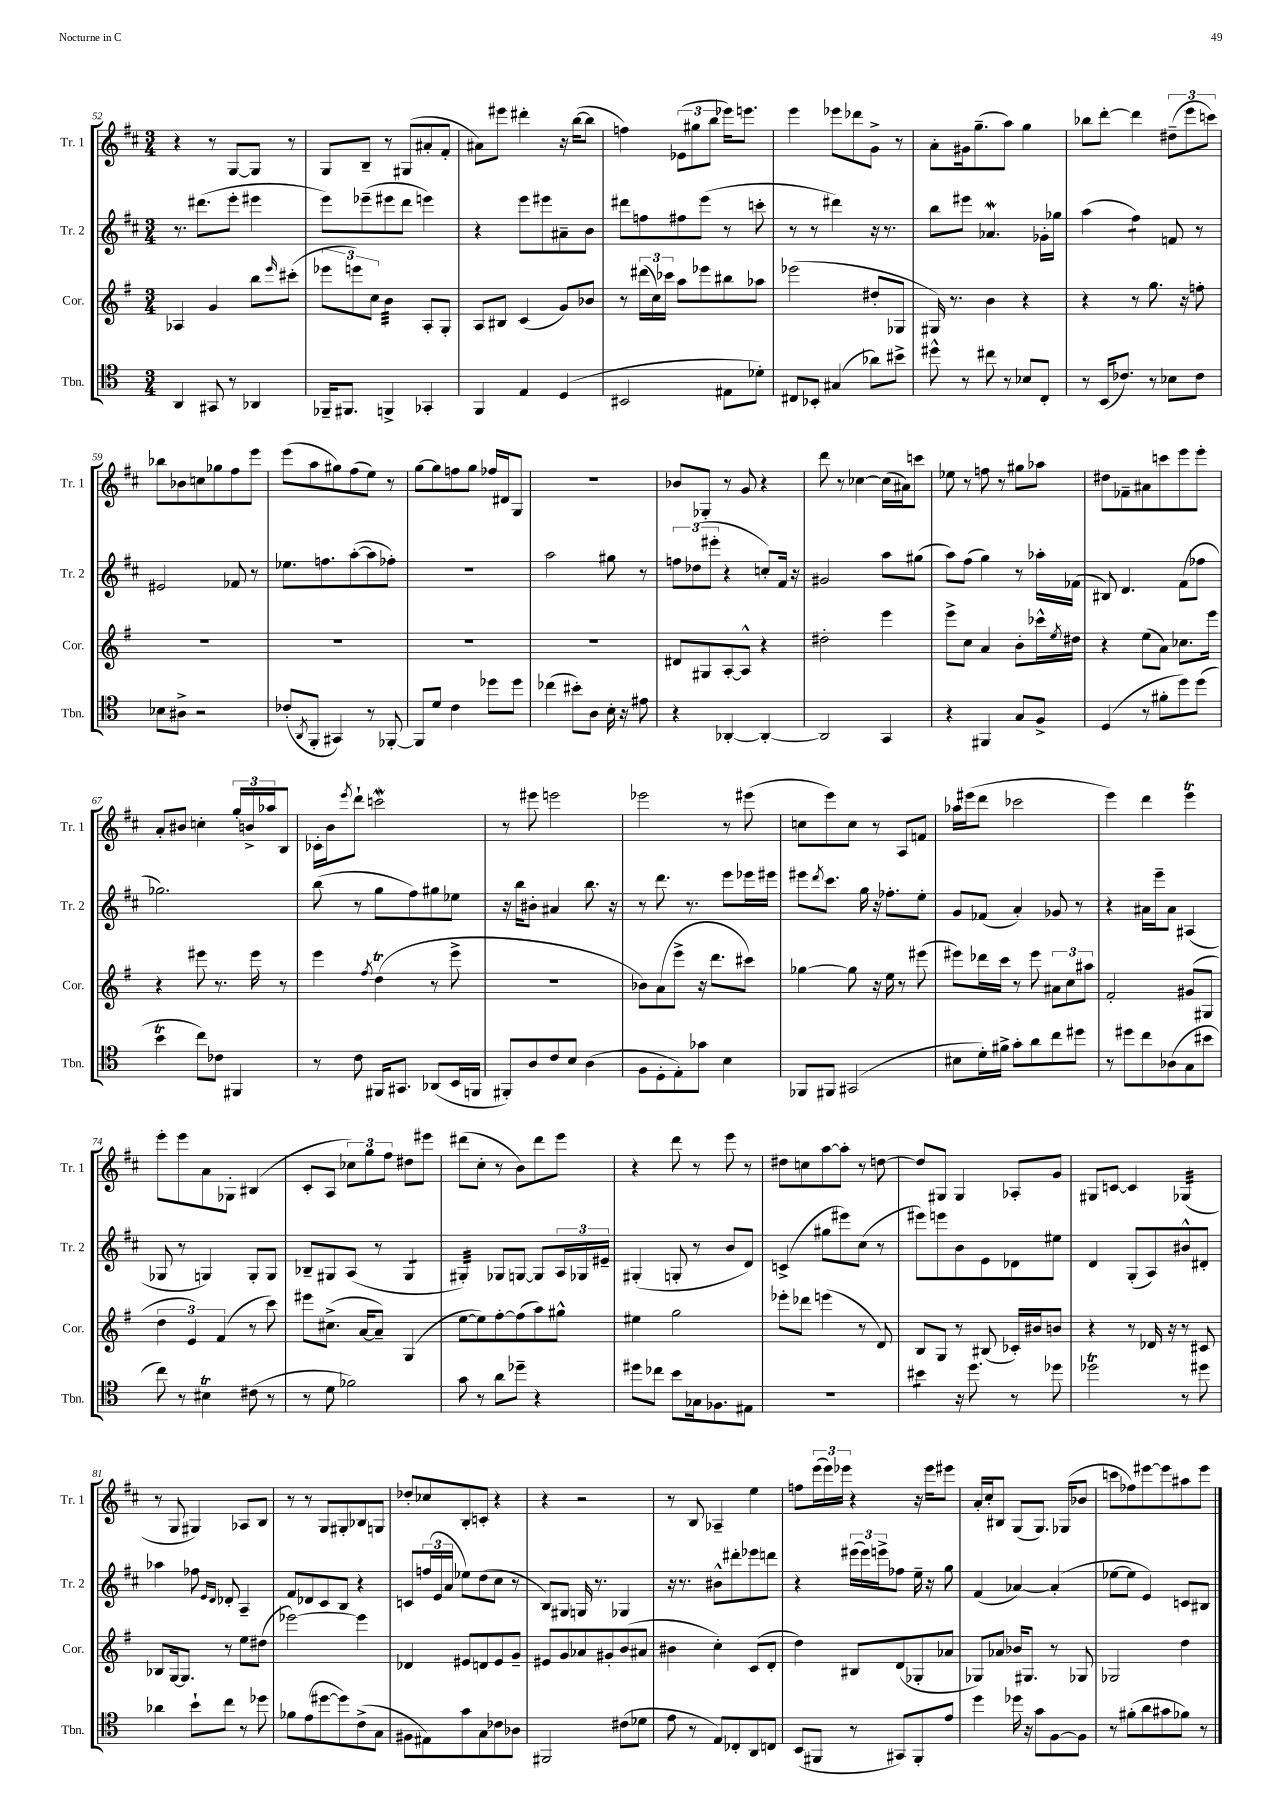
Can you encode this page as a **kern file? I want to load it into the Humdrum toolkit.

**kern	**kern	**kern	**kern
*staff4	*staff3	*staff2	*staff1
*clefC4	*clefG2	*clefG2	*clefG2
*k[]	*k[f#]	*k[f#c#]	*k[f#c#]
*M3/4	*M3/4	*M3/4	*M3/4
4AA	4A-	8.r	4r
.	.	(8.ddd#	.
8GG#	4g	.	8r
8r	.	8eee'	[8G
4AA-	8bb	4eee#	8G]
.	16qqeee	.	.
.	(8ccc#'	.	8r
=	=	=	=
16FF-~	12eee-	8eee)	8G
8.FF#	.	.	.
.	12eee)	.	.
.	.	(8eee-~	8B~
.	12cc	.	.
4FF^	4b	8eee#	8r
.	.	8ddd	(8G#
4GG-'	8A'	4eee)	8a#'
.	8G'	.	8f#'
=	=	=	=
4FF	8A	4r	8a#)
.	8B#	.	8eee#
4E	(4c	8eee	4ddd#'
.	.	8eee#	.
(4D	8g)	8a#~	16r
.	.	.	([16bb
.	8b-	8b	8bb]
=	=	=	=
2BB#	8r	8ddd#	4ff)
.	(24ddd#	8ff	.
.	24cc)	.	.
.	24ccc-	.	.
.	8aa	8ff#	(12e-
.	.	.	12gg#
.	8eee-	(8eee	.
.	.	.	12bb
8E#	8bb#	8r	16eee-)
.	.	.	8.eee
8d-')	8aa-	8ccc'	.
=	=	=	=
8C#	(2eee-	8r	4eee
8BB-'	.	8r	.
(4G#	.	4ddd#)	8eee-
.	.	.	8ddd-
8a-)	8dd#'	16r	8g^
.	.	8.r	.
8b#^	8G-	.	8r
=	=	=	=
8dd#^^	16G#)	8bb	8a'
.	8.r	.	.
8r	.	8eee#	16g#
.	.	.	(8.gg~
8cc#	4b	4.a-	.
8r	.	.	8aa)
8B-	4r	.	4gg
8C'	.	16g-'	.
.	.	16gg-	.
=	=	=	=
8r	4r	(4aa	8bb-
(16BB	.	.	[8ddd'
8.c-)	.	.	.
.	8r	4ff#)	4ddd]
8r	8.gg	.	.
8B-	.	8f	(12dd#~
.	16r	.	.
.	.	.	12eee
8c-	8ff'	8r	.
.	.	.	12ccc)
=	=	=	=
8B-	2.r	2e#	8bb-
8A#^	.	.	8b-
2r	.	.	8cc
.	.	.	8gg-
.	.	8f-	8ff#
.	.	8r	8eee
=	=	=	=
(8c-'	2.r	8.ee-	(8eee
8qAA	.	.	.
8FF'	.	.	8aa
.	.	8.ff	.
4GG#)	.	.	8gg#)
.	.	([8aa'	(8ff#
8r	.	8aa]	8ee)
[8FF-'	.	8ff-')	8r
=	=	=	=
8FF-]	2.r	2.r	[8gg
8d	.	.	8gg]
4c	.	.	8ff
.	.	.	8gg
8dd-	.	.	16ff-
.	.	.	16d#
8dd-	.	.	8G
=	=	=	=
(4cc-	2.r	2aa	2.r
8b#')	.	.	.
8A	.	.	.
16B'	.	8gg#	.
16r	.	.	.
8e#	.	8r	.
=	=	=	=
4r	8d#	12ff	8b-
.	.	(12dd-	.
.	8G#	.	8G-'
.	.	12eee#'	.
[4AA-'	[8A'	4r	8r
.	8A^^]	.	8g
4AA-'_	4r	8cc')	4r
.	.	16f#	.
.	.	16r	.
=	=	=	=
2AA-]	2dd#'	2g#	8ddd
.	.	.	8r
.	.	.	[4cc-
4GG	4eee	8aa	(16cc-]
.	.	.	16a#)
.	.	(8gg#	8ccc
=	=	=	=
4r	8eee^	8aa)	8ee-
.	8cc	(8ff#	8r
4FF#	4a	4gg)	8ff
.	.	.	8r
8G	8b'	8r	8gg#
8F^	16ccc-^^	16aa-'	8aa-
.	8qee	.	.
.	16dd#	(16f-	.
=	=	=	=
(4D	4r	8B#)	8dd#
.	.	4.d	8f-~
8r	(8ee	.	8a#
8f#'	8a)	.	8ccc
8dd)	8.cc-	(8f#	8eee
(8dd	.	8ff-	8eee'
.	16eee	.	.
=	=	=	=
4b	4r	2.gg-)	8a'
.	.	.	8b#
8cc)	8eee#	.	4cc'
8c-	8.r	.	.
4FF#	.	.	24gg'
.	.	.	24b^
.	16eee#	.	.
.	.	.	24aa-
.	8r	.	8B
=	=	=	=
8r	4eee	(8bb	16c-'
.	.	.	16b
.	.	.	8qeee
8c	.	8r	8ddd`
.	8qff#	.	.
16FF#	(4dd	8gg	2ccc
8.GG#	.	.	.
.	.	8ff#)	.
(8AA-	8r	8gg#	.
16BB	8eee^	8ee-	.
16FF	.	.	.
=	=	=	=
8FF#')	2.r	16r	8r
.	.	16bb	.
8A	.	8b#'	8eee#
8c	.	4a#	2eee
8B	.	.	.
(4A	.	8.bb	.
.	.	16r	.
=	=	=	=
8F	8b-)	8r	2eee-
8D'	(8a	8.ddd	.
8E')	8eee^	.	.
.	.	8.r	.
8g-	16r	.	.
.	8.ddd	.	.
4B	.	8eee	8r
.	8ccc#)	16eee-	(8eee#
.	.	16eee#	.
=	=	=	=
8FF-	[4gg-	8eee#	8cc
.	.	8qddd	.
8FF#	.	8.ccc#	8eee)
(2GG#	8gg-]	.	8cc
.	.	16gg	.
.	16r	16r	8r
.	16ee	8.ff-'	.
.	8r	.	8A
.	(8eee#	8ee'	8f
=	=	=	=
8B#	8eee#)	8g	16aa-
.	.	.	(16eee#
16d')	16ddd-	(8f-	8ddd
16f#^	16ccc	.	.
8g'	8r	4a')	2ccc-
8a	8eee#	.	.
8cc	12a#	8g-	.
.	12cc	.	.
8dd#	.	8r	.
.	12aa#	.	.
=	=	=	=
8r	2f#'	4r	4eee)
8dd#	.	.	.
8cc	.	16a#	4ddd
.	.	16eee~	.
(8A-	.	8a#	.
8G	(8g#	(4A#	4eee
8b#	8G#	.	.
=	=	=	=
8cc)	6dd	8G-	8eee'
8r	.	8r	8eee
.	6e)	.	.
4B#	.	4G)	8a
.	(6f#	.	.
.	.	.	8G-'
(8c#	8r	8G'	(4B#
8r	8ccc)	8G	.
=	=	=	=
8r	8eee#	8B-~	8c#'
8d	(8.cc#^	8G#	8A
2f-)	.	(8A	12cc-)
.	[16a	.	.
.	.	.	12gg
.	8a~])	8r	.
.	.	.	12ff#
.	(4G	4G#	8dd#
.	.	.	8eee#
=	=	=	=
8g	[8ee	4G#')	(8ddd#
8r	8ee])	.	8cc#'
8a	[8ff#'	8G-	8r
8dd-~	(8ff#]	[8G	8b)
4r	8aa)	8G]	8ddd#
.	8gg#^^	24A	8eee
.	.	24G-	.
.	.	24e#~	.
=	=	=	=
8dd#	4ee#	(4G#'	4r
8cc-	.	.	.
8b	2gg	8G'	8ddd
16G-	.	8r	8r
8.F-	.	.	.
.	.	8b	8eee
8E#	.	8d)	8r
=	=	=	=
2.r	8eee-'	(4c^	8dd#
.	8ddd-	.	8cc
.	(4eee	8gg#	[8aa
.	.	8eee#)	8aa']
.	8r	(8cc#	8r
.	8d)	8r	[8dd
=	=	=	=
4b#	8B	8eee#)	8dd]
.	8G	8eee	8G#
16r	8r	8b	4G#
8.dd	.	.	.
.	(8B#	8e	.
8r	16c-')	8d-	8A-'
.	16b#	.	.
8dd-	8b	8ee#	8g
=	=	=	=
2dd-	4r	4d	8G#
.	.	.	[8c
.	8r	(8G'	4c]
.	16d-	8A)	.
.	16r	.	.
8r	8r	8b#^^	(4G-
8dd#	8c#	8d#'	.
=	=	=	=
4a-	8B-	4aa-	8r
.	[16G	.	8G
.	8.G]	.	.
8b`	.	8ff-	4G#)
.	.	16qqe	.
.	.	16qqd	.
8cc	8r	8d-'	.
8r	8ee	4A~	8A-
8dd-	(8dd#	.	8B
=	=	=	=
8f-	[2eee-)	8f#	8r
(8e	.	8d-	8r
[8dd#	.	8c#	8G
8dd#])	.	8B	8G#'
(8c^	4eee-]	4r	8B-
8G	.	.	8G
=	=	=	=
8F#	4d-	8c	8dd-'
8E#)	.	(24ff	8cc-
.	.	24e	.
.	.	24a	.
8g	8e#	8ee-)	8B'
8G	8d	(8dd	8c'
8c-	8e#	8cc#	4r
8A-	8g~	8r	.
=	=	=	=
2FF#	8e#	8B)	4r
.	8g	8G#	.
.	8a-	16G	2r
.	.	8.r	.
.	8g#'	.	.
(8c#	(8b	4G-	.
8d-	8a#	.	.
=	=	=	=
8e	4b#	16r	8r
.	.	8.r	.
8r	.	.	8B
8E)	4cc')	8b#^^	4A-~
8C-'	.	8ddd#'	.
8AA	(8c	8eee-	4ee
8C	8d'	8ddd	.
=	=	=	=
(8BB	4dd)	4r	8ff
8FF#	.	.	(24eee
.	.	.	24eee)
.	.	.	24eee-
8r	8B#	(24eee#	4r
.	.	24eee#)	.
.	.	24eee^	.
8GG#)	(8d	8ff-	.
8FF#'	8G-'	16ee~	16r
.	.	16r	16eee-
8e	8a-	8gg	8eee#
=	=	=	=
4dd	8G-)	(4f#	16a'
.	.	.	16cc#'
.	8a-	.	8B#
16dd-	16b-	[4a-)	(8G
16r	8.G#	.	.
8g	.	.	8.G)
[8F	8r	(4a-']	.
.	.	.	(16G-
8F]	8G-	.	8b-
=	=	=	=
8r	2G-	[8ee-	8ccc
(8f#'	.	8ee-]	8ff-)
8a	.	4e)	[8eee#
8g#	.	.	8eee#]
8f-)	4dd	8c	8aa#
8r	.	8B#	8eee#
==	==	==	==
*-	*-	*-	*-
